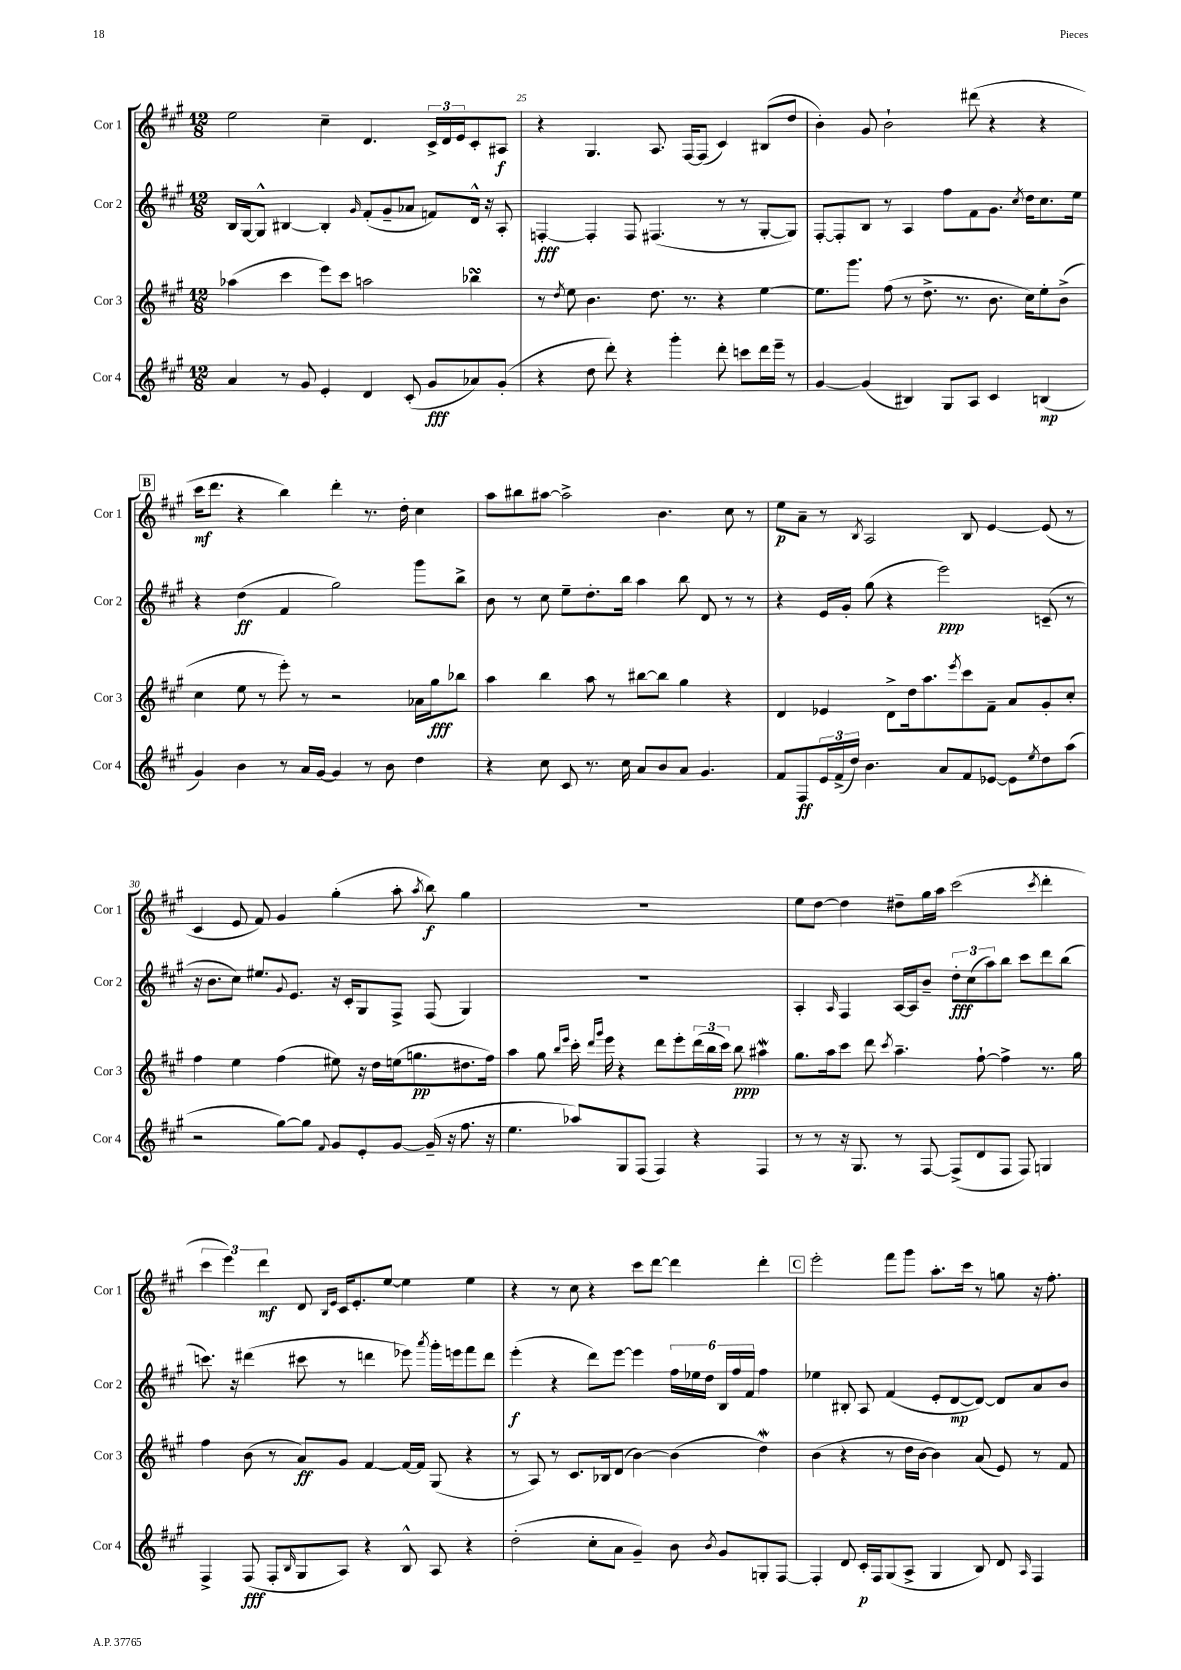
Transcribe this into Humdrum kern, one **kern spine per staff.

**kern	**kern	**kern	**kern
*staff4	*staff3	*staff2	*staff1
*clefG2	*clefG2	*clefG2	*clefG2
*k[f#c#g#]	*k[f#c#g#]	*k[f#c#g#]	*k[f#c#g#]
*M12/8	*M12/8	*M12/8	*M12/8
4a	(4aa-	16B	2ee
.	.	[16G#	.
.	.	8G#^^]	.
8r	4ccc#	[4B#	.
8g#	.	.	.
4e'	8eee)	4B#']	4cc#~
.	8ccc#	.	.
.	.	16qqg#	.
4d	2aa	(8f#'	4.d
.	.	8g#~	.
(8c#'	.	8a-	.
8g#	.	8f)	24c#^
.	.	.	24d
.	.	.	24e
8a-)	4bb-	16d^^	8c#'
.	.	16r	.
(8g#'	.	8A'	8A#
=	=	=	=
4r	8r	[4F'	4r
.	8qdd	.	.
.	8ee	.	.
8dd	4.b	4F']	4.G#
8ddd')	.	.	.
4r	.	8F	.
.	8.dd	(4.F#	8.A
4ggg#'	.	.	.
.	8.r	.	[16F#
.	.	.	(8F#]
8ddd'	4r	8r	4c#)
8ccc	.	8r	.
16ddd	[4ee	[8G#'	(8B#
16eee~	.	.	.
8r	.	8G#])	8dd
=	=	=	=
[4g#	8.ee]	[8F#'	4b')
.	.	8F#']	.
.	8.ggg#	.	.
(4g#]	.	8B	8g#
.	(8ff#	8r	2b`
4B#)	8r	4A	.
.	8.dd^	.	.
8G#	.	8ff#	.
.	8.r	.	.
8A	.	8f#	(8ddd#
4c#	8.b	8.g#	4r
.	.	8qcc#	.
.	16cc#)	16dd	.
(4B	8ee'	8.cc#	4r
.	(8b^	.	.
.	.	16ee	.
=	=	=	=
4g#)	4cc#	4r	16ccc#
.	.	.	8.ddd
4b	8ee	(4dd	4r
.	8r	.	.
8r	8eee')	4f#	4bb)
16a	8r	.	.
[16g#	.	.	.
4g#]	2r	2gg#)	4ddd'
8r	.	.	8.r
8b	.	.	.
.	.	.	16dd'
4dd	16a-	8ggg#	4cc#
.	16gg#	.	.
.	8bb-	8bb^	.
=	=	=	=
4r	4aa	8b	8aa
.	.	8r	8bb#
8cc#	4bb	8cc#	[8aa#
8c#	.	8ee~	2aa#^]
8.r	8aa	8.dd'	.
.	8r	.	.
16cc#	.	16bb	.
8a	[8bb#	4aa	.
8b	8bb#]	.	4.b
8a	4gg#	8bb	.
4.g#	.	8d	.
.	4r	8r	8cc#
.	.	8r	8r
=	=	=	=
8f#	4d	4r	8ee
8F#	.	.	8a~
24e	4e-	16e	8r
(24f#^	.	.	.
.	.	16g#'	.
24dd)	.	.	.
.	.	.	8qB
4.b	.	(8gg#	2A
.	8d^	4r	.
.	16dd	.	.
.	8.aa	.	.
8a	.	2eee)	.
.	8qeee	.	.
8f#	8ccc#	.	8B
[8e-	8f#~	.	[4e
8e-]	8a	.	.
8qee	.	.	.
8dd	8g#'	(8c~	(8e]
(8aa	8cc#'	8r	8r
=	=	=	=
2r	4ff#	16r	4c#
.	.	8.b	.
.	4ee	8cc#)	8e
.	.	8.ee#	8f#)
[8gg#)	(4ff#	.	4g#
.	.	8qqg#	.
.	.	8.e	.
8gg#]	.	.	.
8qqf#	.	.	.
8g#	8ee#)	16r	(4gg#'
.	.	16c#'	.
8e'	16r	8G#	.
.	16dd	.	.
[8g#	(16ee	8F#^	8aa'
.	8.gg	.	.
.	.	.	8qaa
(16g#~]	.	(8F#	8bb)
16r	.	.	.
8.ff#	8.dd#	4G#)	4gg#
16r	16ff#)	.	.
=	=	=	=
4.ee	4aa	1.r	1.r
.	8gg#	.	.
.	16qqbb	.	.
.	16qqeee	.	.
8aa-)	16ccc#'	.	.
.	16qqddd	.	.
.	16qqggg#	.	.
.	16eee	.	.
8G#	4r	.	.
(8F#	.	.	.
4F#)	8ddd	.	.
.	8eee'	.	.
4r	(24ddd	.	.
.	24bb	.	.
.	24ccc#)	.	.
.	8bb	.	.
4F#	4aa#	.	.
=	=	=	=
8r	8.gg#	4A'	8ee
8r	.	.	[8dd
.	16aa	.	.
.	.	16qqA	.
16r	8ccc#	4F#	4dd]
8.G#	.	.	.
.	8ddd	.	.
.	8qccc#	.	.
8r	4.aa~	[16A	8dd#~
.	.	16A]	.
[8F#	.	8b~	16gg#
.	.	.	16aa
(8F#^]	.	12dd'	(2ccc#
.	.	(12cc#	.
8d	[8ff#`	.	.
.	.	12aa)	.
8F#	4ff#^]	8bb	.
8F#)	.	8ccc#	.
.	.	.	8qccc#
4G	8.r	8ddd	4ddd'
.	.	(8bb	.
.	16gg#	.	.
=	=	=	=
4F#^	4ff#	8.ccc)	6ccc#
.	.	.	6eee)
.	.	16r	.
(8F#	(8b	(4ddd#	.
.	.	.	6ddd
8F#'	8r	.	.
16qqB	.	.	.
8G#	8a)	8ccc#	8d
.	.	.	16qqB
.	.	.	16qqe
8A)	8g#	8r	16c#
.	.	.	8.e'
4r	[4f#	4ddd	.
.	.	.	[8ee
8B^^	16f#_	8eee-)	4ee]
.	16f#]	.	.
.	.	8qaaa	.
8A	(8G#	16ggg#'	.
.	.	16eee	.
4r	4r	8fff#	4ee
.	.	8ddd	.
=	=	=	=
(2dd'	8r	(4eee'	4r
.	8A)	.	.
.	8r	4r	8r
.	8.c#	.	8cc#
8cc#'	.	8ddd)	4r
.	16B-	.	.
8a	(8d	[8eee	.
4g#~)	[4b)	4eee]	8ccc#
.	.	.	[8ddd
8b	(4b]	24ff#	4ddd]
.	.	24ee-	.
.	.	24dd	.
8qb	.	.	.
8g#	.	24B	.
.	.	24ff#	.
.	.	24f#	.
8G'	4dd)	4ff#	4ddd'
[8F#	.	.	.
=	=	=	=
4F#']	(4b	4ee-	2eee'
8d	4r	8B#'	.
16c#'	.	8A	.
16F#	.	.	.
(8G#	8r	(4f#	8fff#
8A^	16dd	.	8ggg#
.	[16b	.	.
4G#	4b])	8e'	8.aa'
.	.	[8d	.
.	.	.	16ccc#
8B)	(8a	8d_)	8r
8d	8e)	8d]	8gg
16qqA	.	.	.
4F#	8r	8a	16r
.	.	.	8.ff#'
.	8f#	8b	.
==	==	==	==
*-	*-	*-	*-
